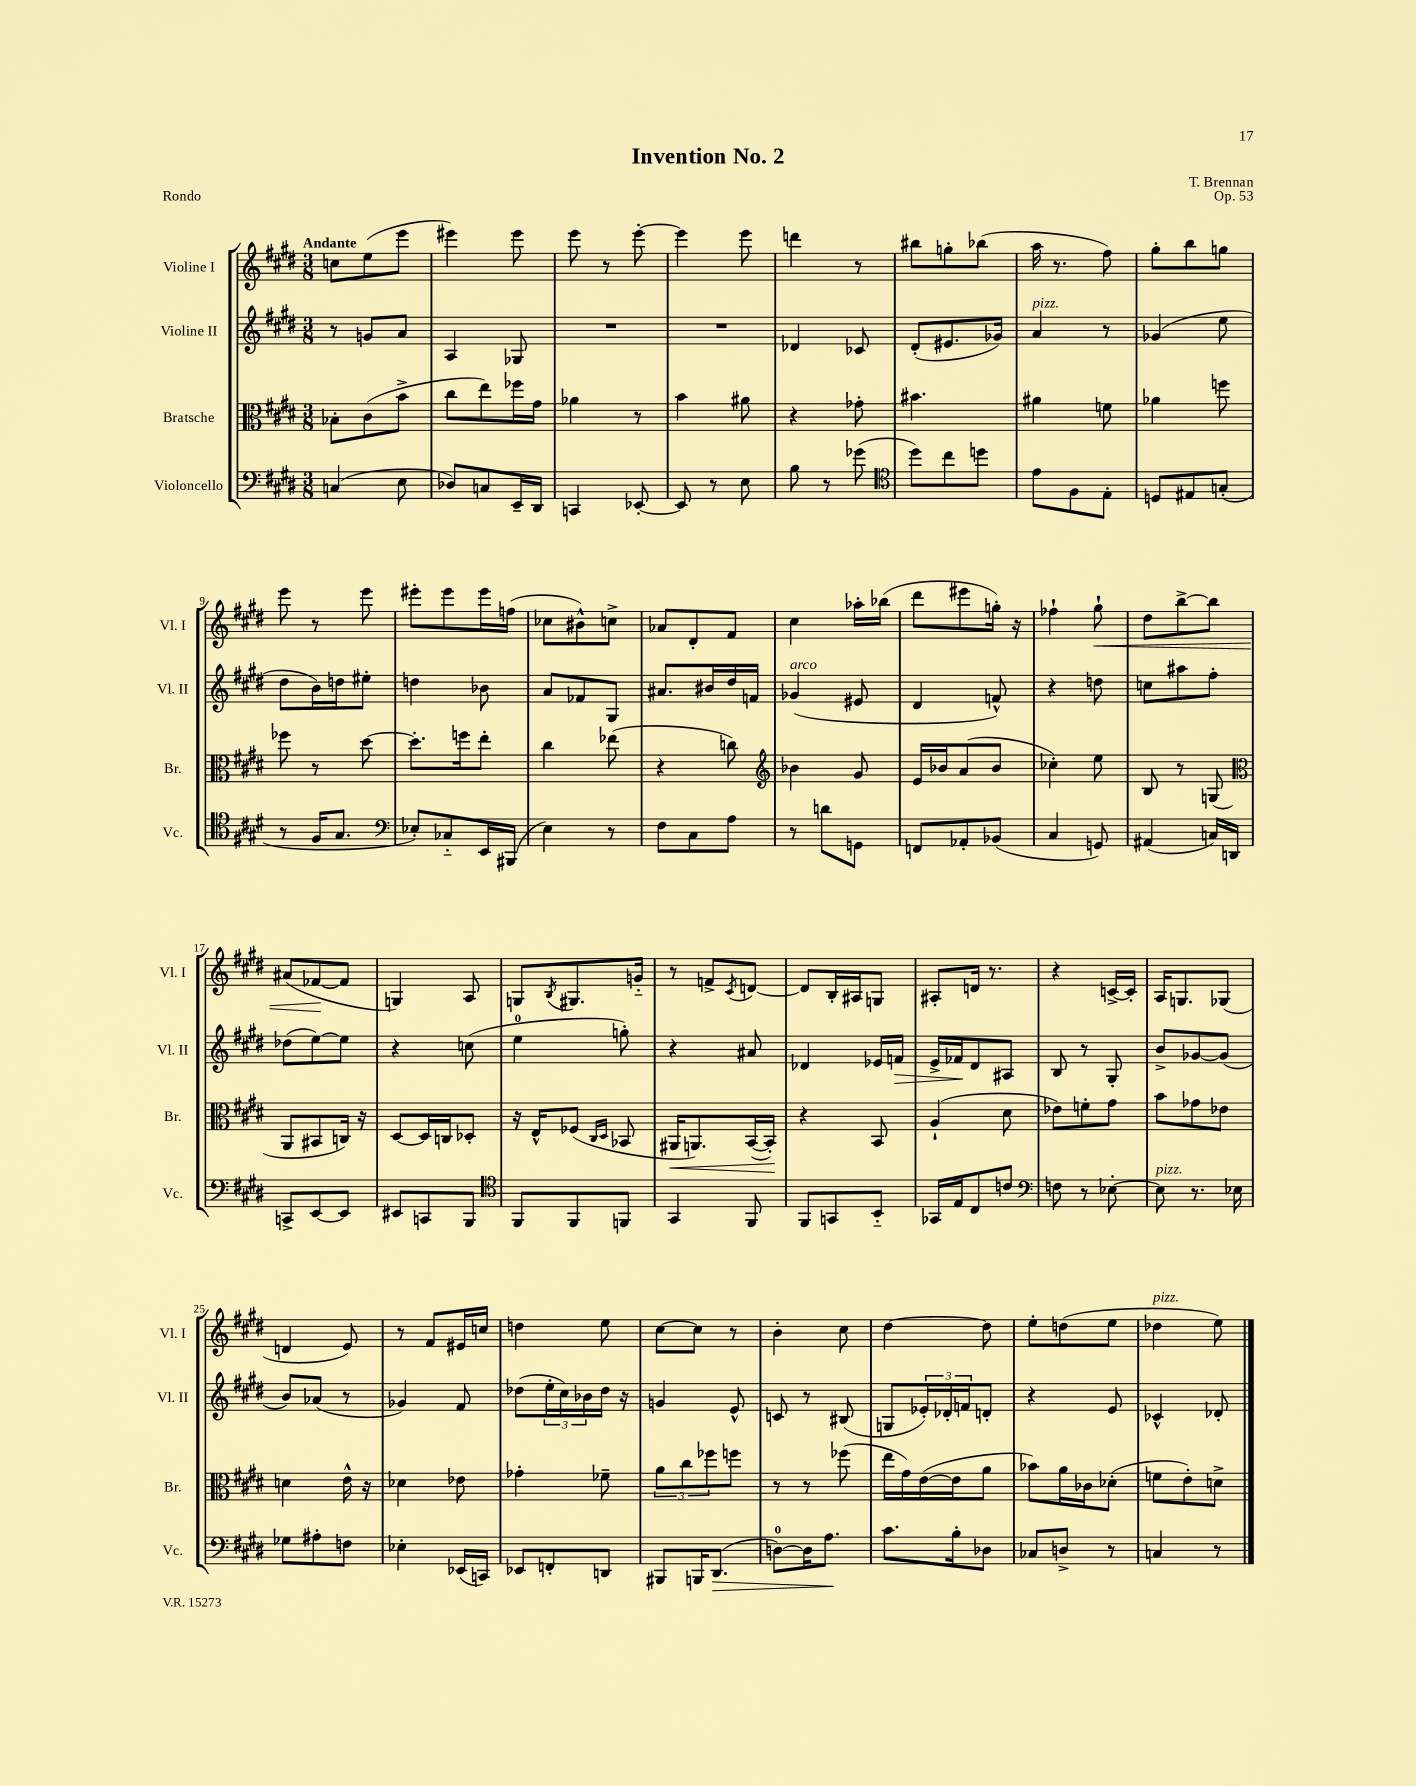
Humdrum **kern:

**kern	**dynam	**kern	**dynam	**kern	**dynam	**kern	**dynam
*part4	*part4	*part3	*part3	*part2	*part2	*part1	*part1
*staff4	*staff4	*staff3	*staff3	*staff2	*staff2	*staff1	*staff1
*I"Violoncello	*	*I"Bratsche	*	*I"Violine II	*	*I"Violine I	*
*I'Vc.	*	*I'Br.	*	*I'Vl. II	*	*I'Vl. I	*
*clefF4	*	*clefC3	*	*clefG2	*	*clefG2	*
*k[f#c#g#d#]	*	*k[f#c#g#d#]	*	*k[f#c#g#d#]	*	*k[f#c#g#d#]	*
*M3/8	*	*M3/8	*	*M3/8	*	*M3/8	*
=1	=1	=1	=1	=1	=1	=1	=1
!	!	!	!	!	!	!LO:TX:a:B:t=Andante	!
(4Cn/	.	8B-X'\L	.	8r	.	8ccn\L	.
.	.	(8c#\	.	8gn/L	.	(8ee\	.
8E\	.	8b^\J	.	8a/J	.	8eee\J	.
=2	=2	=2	=2	=2	=2	=2	=2
8D-X/L)	.	8cc#\L	.	4A/	.	4eee#X\)	.
8Cn/	.	8ee\)	.	.	.	.	.
16EE~/L	.	16ff-X\L	.	8G-X/	.	8eee#\	.
16DD#/JJ	.	16g#\JJ	.	.	.	.	.
=3	=3	=3	=3	=3	=3	=3	=3
4CCn/	.	4a-X\	.	4.r	.	8eee\	.
.	.	.	.	.	.	8r	.
[8EE-X'/	.	8r	.	.	.	[8eee'\	.
=4	=4	=4	=4	=4	=4	=4	=4
8EE-/]	.	4b\	.	4.r	.	4eee\]	.
8r	.	.	.	.	.	.	.
8E\	.	8a#X\	.	.	.	8eee\	.
=5	=5	=5	=5	=5	=5	=5	=5
8B\	.	4r	.	4d-X/	.	4dddn\	.
8r	.	.	.	.	.	.	.
(8g-X\	.	8g-X'\	.	8c-X/	.	8r	.
=6	=6	=6	=6	=6	=6	=6	=6
*clefC4	*	*	*	*	*	*	*
8dd#\L)	.	4.b#X\	.	(8d#'/L	.	8bb#X\L	.
8cc#\	.	.	.	8.e#X/	.	8ggn'\	.
8ddn\J	.	.	.	.	.	(8bb-X\J	.
.	.	.	.	16g-X/Jk)	.	.	.
=7	=7	=7	=7	=7	=7	=7	=7
!	!	!	!	!LO:TX:a:i:t=pizz.	!	!	!
8e\L	.	4a#X\	.	4a/	.	16aa\	.
.	.	.	.	.	.	8.r	.
8F#\	.	.	.	.	.	.	.
8E'\J	.	8fn\	.	8r	.	8ff#\)	.
=8	=8	=8	=8	=8	=8	=8	=8
8Dn/L	.	4a-X\	.	(4g-X/	.	8gg#'\L	.
8E#X/	.	.	.	.	.	8bb\	.
(8Gn'/J	.	8ffn\	.	8ee\	.	8ggn\J	.
!!LO:LB:g=z
=9	=9	=9	=9	=9	=9	=9	=9
8r	.	8ff-X\	.	8dd#\L	.	8eee\	.
16F#/KL	.	8r	.	16b\L)	.	8r	.
8.G#/J	.	.	.	16ddn\J	.	.	.
.	.	[8dd#\	.	8ee#X'\J	.	8eee\	.
=10	=10	=10	=10	=10	=10	=10	=10
*clefF4	*	*	*	*	*	*	*
8E-X'/L)	.	8.dd#'\L]	.	4ddn\	.	8eee#X'\L	.
8C-X/	.	.	.	.	.	8eee#\	.
.	.	16ffn\k	.	.	.	.	.
16EE/L	.	8ee'\J	.	8b-X\	.	16eee#\L	.
(16BBB#X/JJ	.	.	.	.	.	(16ffn\JJ	.
=11	=11	=11	=11	=11	=11	=11	=11
4E\)	.	4cc#\	.	8a/L	.	8cc-X\L	.
.	.	.	.	8f-X/	.	8b#X^^\)	.
8r	.	(8ee-X\	.	8G#/J	.	8ccn^\J	.
=12	=12	=12	=12	=12	=12	=12	=12
8F#\L	.	4r	.	8.a#X/L	.	8a-X/L	.
8C#\	.	.	.	.	.	8d#'/	.
.	.	.	.	16b#X/L	.	.	.
8A\J	.	8ccn\)	.	16dd#/	.	8f#/J	.
.	.	.	.	16fn/JJ	.	.	.
=13	=13	=13	=13	=13	=13	=13	=13
*	*	*clefG2	*	*	*	*	*
!	!	!	!	!LO:TX:a:i:t=arco	!	!	!
8r	.	4b-X\	.	(4g-X/	.	4cc#\	.
8dn\L	.	.	.	.	.	.	.
8GGn\J	.	8g#/	.	8e#X/	.	16aa-X'\LL	.
.	.	.	.	.	.	(16bb-X\JJ	.
=14	=14	=14	=14	=14	=14	=14	=14
8FFn/L	.	16e/LL	.	4d#/	.	8ddd#\L	.
.	.	16b-X/J	.	.	.	.	.
8AA-X'/	.	(8a/	.	.	.	8eee#X\	.
(8BB-X/J	.	8b-/J	.	8fn^^/)	.	16ggn'\Jk)	.
.	.	.	.	.	.	16r	.
=15	=15	=15	=15	=15	=15	=15	=15
4C#/	.	4cc-X'\)	.	4r	.	4ff-X`\	.
!	!	!	!	!	!	!	!LO:HP:b
8GGn/)	.	8ee\	.	8ddn\	.	8gg#`\	<
=16	=16	=16	=16	=16	=16	=16	=16
(4AA#X/	.	8B/	.	8ccn\L	.	8dd#\L	.
.	.	8r	.	8aa#X\	.	[8bb^\	.
16Cn/LL)	.	(8Gn/	.	8ff#'\J	.	8bb\J]	.
16DDn/JJ	.	.	.	.	.	.	.
!!LO:LB:g=z
=17	=17	=17	=17	=17	=17	=17	=17
*	*	*clefC3	*	*	*	*	*
8CCn^/L	.	8AA/L	.	(8dd-X\L	.	(8a#X/L	.
[8EE/	.	8BB#X/	.	[8ee\)	.	[8f-X/	.
8EE/J]	.	16Cn/Jk)	.	8ee\J]	.	8f-/J]	[
.	.	16r	.	.	.	.	.
=18	=18	=18	=18	=18	=18	=18	=18
8EE#X/L	.	[8D#/L	.	4r	.	4Gn/)	.
8CCn/	.	16D#/L]	.	.	.	.	.
.	.	16Cn/J	.	.	.	.	.
8BBB/J	.	8D-X'/J	.	(8ccn\	.	8A/	.
=19	=19	=19	=19	=19	=19	=19	=19
*clefC4	*	*	*	*	*	*	*
8FF#/L	.	16r	.	4ee\	.	8Gn/L	.
.	.	16E^^/KL	.	.	.	.	.
.	.	.	.	.	.	8qB/	.
8FF#/	.	(8F-X/J	.	.	.	8.G#X/	.
.	.	16qqC#/LL	.	.	.	.	.
.	.	16qqD#/JJ	.	.	.	.	.
8FFn/J	.	8BB-X/	.	8ggn'\)	.	.	.
.	.	.	.	.	.	16gn/Jk	.
=20	=20	=20	=20	=20	=20	=20	=20
!	!	!	!LO:HP:b	!	!	!	!
4GG#/	.	16AA#X/KL	<	4r	.	8r	.
.	.	8.AAn/)	.	.	.	.	.
.	.	.	.	.	.	8fn^/L	.
.	.	.	.	.	.	8qc#/	.
8FF#/	.	([16BB/L	.	8a#X/	.	[8dn/J	.
.	.	16BB'/JJ])	.	.	.	.	.
.	.	.	[	.	.	.	.
=21	=21	=21	=21	=21	=21	=21	=21
8FF#/L	.	4r	.	4d-X/	.	8d/L]	.
8GGn/	.	.	.	.	.	16B'/L	.
.	.	.	.	.	.	16A#X/J	.
8BB/J	.	8BB/	.	16e-X/LL	.	8Gn/J	.
!	!	!	!	!	!LO:HP:b	!	!
.	.	.	.	16fn/JJ	>	.	.
=22	=22	=22	=22	=22	=22	=22	=22
16GG-X/LL	.	(4A`/	.	16e^/LL	.	8A#X'/L	.
16E/J	.	.	.	16f-X/J	.	.	.
8C#/	.	.	.	8d#/	]	16dn/Jk	.
.	.	.	.	.	.	8.r	.
8cn/J	.	8d#\	.	8A#X/J	.	.	.
=23	=23	=23	=23	=23	=23	=23	=23
*clefF4	*	*	*	*	*	*	*
8Fn\	.	8e-X\L)	.	8B/	.	4r	.
8r	.	8fn'\	.	8r	.	.	.
[8E-X'\	.	8g#\J	.	8G#'/	.	[16cn^/LL	.
.	.	.	.	.	.	16c'/JJ]	.
=24	=24	=24	=24	=24	=24	=24	=24
!LO:TX:a:i:t=pizz.	!	!	!	!	!	!	!
8E-\]	.	8b\L	.	8b^/L	.	16A/KL	.
.	.	.	.	.	.	8.Gn/	.
8.r	.	8g-X\	.	[8g-X/	.	.	.
.	.	8e-X\J	.	(8g-/J]	.	(8G-X/J	.
16E-X\	.	.	.	.	.	.	.
!!LO:LB:g=z
=25	=25	=25	=25	=25	=25	=25	=25
8G-X\L	.	4dn\	.	8b/L)	.	4dn/	.
8A#X'\	.	.	.	(8a-X/J	.	.	.
8Fn\J	.	16e^^\	.	8r	.	8e/)	.
.	.	16r	.	.	.	.	.
=26	=26	=26	=26	=26	=26	=26	=26
4E-X'\	.	4d-X\	.	4g-X/)	.	8r	.
.	.	.	.	.	.	8f#/L	.
(16EE-X/LL	.	8e-X\	.	8f#/	.	16e#X/L	.
16CCn/JJ)	.	.	.	.	.	16ccn/JJ	.
=27	=27	=27	=27	=27	=27	=27	=27
8EE-X/L	.	4g-X'\	.	(8dd-X\L	.	4ddn\	.
8FFn'/	.	.	.	24ee'\L	.	.	.
.	.	.	.	24cc#\)	.	.	.
.	.	.	.	24b-X\	.	.	.
8DDn/J	.	8f-X~\	.	16dd-\JJ	.	8ee\	.
.	.	.	.	16r	.	.	.
=28	=28	=28	=28	=28	=28	=28	=28
8BBB#X/L	.	12a\L	.	4gn/	.	[8cc#\L	.
.	.	12cc#\	.	.	.	.	.
16BBBn/K	.	.	.	.	.	8cc#\J]	.
.	.	12ff-X\	.	.	.	.	.
!	!LO:HP:b	!	!	!	!	!	!
(8.DD#/J	>	.	.	.	.	.	.
.	.	8ffn\J	.	8e^^/	.	8r	.
=29	=29	=29	=29	=29	=29	=29	=29
[8Dn\L)	.	8r	.	8cn/	.	4b'\	.
16D\K]	.	8r	.	8r	.	.	.
8.A\J	.	.	.	.	.	.	.
.	.	(8ff-X\	.	(8B#X/	.	8cc#\	.
.	]	.	.	.	.	.	.
=30	=30	=30	=30	=30	=30	=30	=30
8.c#\L	.	16ee\LL	.	8Gn/L	.	[4dd#\	.
.	.	16g#\)	.	.	.	.	.
.	.	([16e\	.	24e-X'/L)	.	.	.
.	.	.	.	24d-X'/	.	.	.
16B'\k	.	16e\J]	.	.	.	.	.
.	.	.	.	24fn/J	.	.	.
8D-X\J	.	8a\J	.	8dn'/J	.	8dd#\]	.
=31	=31	=31	=31	=31	=31	=31	=31
8C-X/L	.	8b-X\L)	.	4r	.	8ee'\L	.
8Dn^/J	.	16a\L	.	.	.	(8ddn\	.
.	.	16c-X\J	.	.	.	.	.
8r	.	(8d-X'\J	.	8e/	.	8ee\J	.
=32	=32	=32	=32	=32	=32	=32	=32
!	!	!	!	!	!	!LO:TX:a:i:t=pizz.	!
4Cn/	.	8fn\L	.	4c-X^^/	.	4dd-X\	.
.	.	8e'\)	.	.	.	.	.
8r	.	8dn^\J	.	8d-X'/	.	8ee\)	.
==	==	==	==	==	==	==	==
*-	*-	*-	*-	*-	*-	*-	*-
